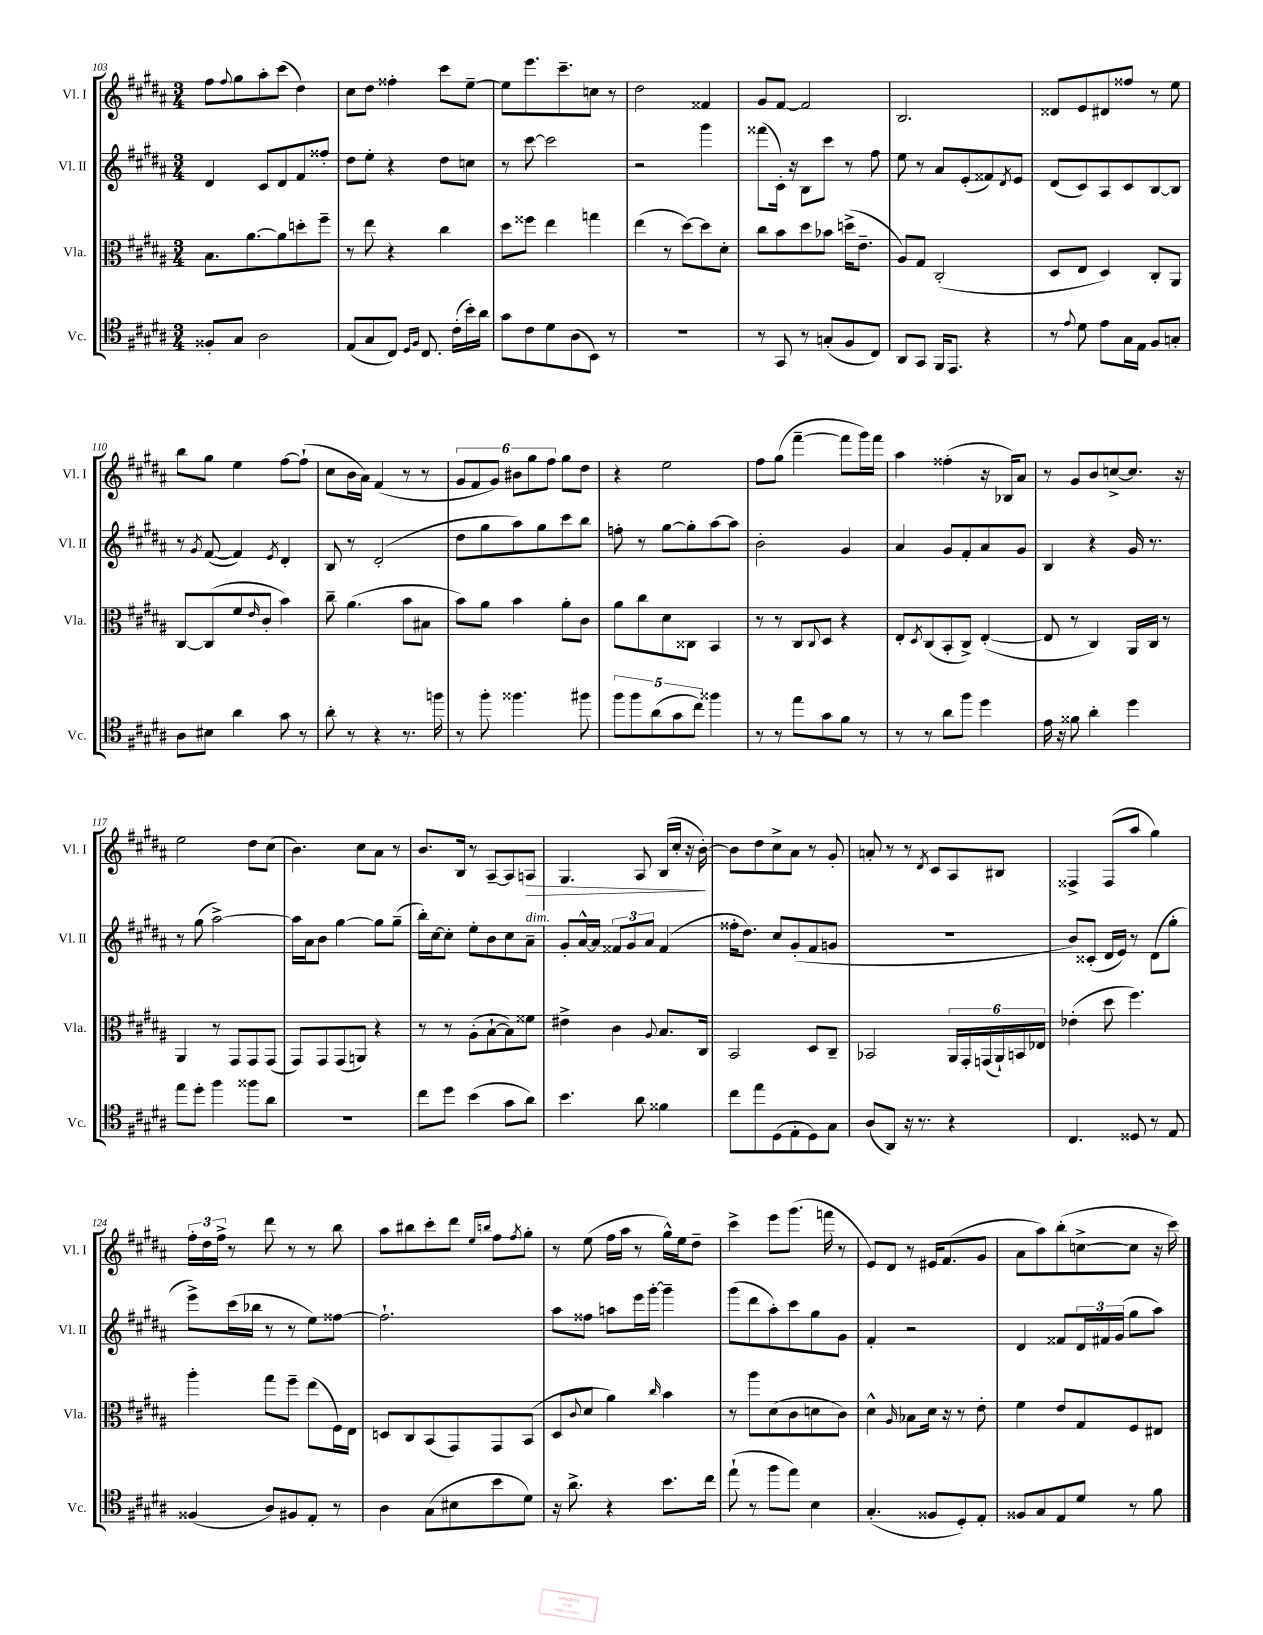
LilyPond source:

<<
\new StaffGroup <<
\new Staff = "s0" \with { instrumentName = "Vl. I" shortInstrumentName = "Vl. I" } {
    \clef treble \key b \major \numericTimeSignature \time 3/4
    fis''8 \appoggiatura { fis''8 } gis''8 ais''8-. cis'''8( dis''4) |
    cis''8 dis''8 fisis''4-. cis'''8 e''8~-- |
    e''8 e'''8. cis'''8.-- c''8 r8 |
    dis''2 fisis'4 |
    gis'8 fis'8~ fis'2 |
    b2. |
    disis'8 e'8 dis'8 fisis''8 r8 e''8 |
    b''8 gis''8 e''4 fis''8~ fis''8-!( |
    cis''8 b'16 ais'16) fis'4( r8 r8 |
    \tuplet 6/4 { gis'8 fis'8 gis'8) bis'8 gis''8 fis''8 } gis''8 dis''8 |
    r4 e''2 |
    fis''8 gis''8( fis'''4~-- fis'''8 gis'''16) fis'''16 |
    ais''4 fisis''4-.( r16 bes16) ais'8 |
    r8 gis'8 b'8 c''8~-> c''8. r16 |
    e''2 dis''8 cis''8( |
    b'4.) cis''8 ais'8 r8 |
    b'8. b16 r8 ais8~-- ais8 a8\> |
    gis4. ais8 b16( cis''16-. r16 b'16~-.\!) |
    b'8 dis''8 cis''8-> ais'8 r8 gis'8-. |
    a'8-. r8 r8 \acciaccatura { dis'8 } cis'8 ais8 bis8 |
    fisis4-> fisis8( ais''8 gis''4) |
    \tuplet 3/2 { fis''16-. dis''16 fis''16-> } r8 dis'''8 r8 r8 b''8 |
    ais''8 bis''8 cis'''8-. dis'''8 \grace { e''16 b''16 } fis''8 \acciaccatura { fis''8 } gis''8-. |
    r8 e''8( fis''16 ais''16 r8 gis''16-^) e''16 dis''8-- |
    cis'''4-> e'''8 gis'''8.( f'''16 r8 |
    e'8) dis'8 r8 eis'16 fis'8.( gis'8 |
    ais'8 ais''8) b''8-.( c''8~-> c''8 r16 cis'''16) \bar "|." |
}
\new Staff = "s1" \with { instrumentName = "Vl. II" shortInstrumentName = "Vl. II" } {
    \clef treble \key b \major \numericTimeSignature \time 3/4
    dis'4 cis'8 dis'8 fis'8 fisis''8-. |
    dis''8 e''8-. r4 dis''8 c''8 |
    r8 cis'''8~ cis'''2 |
    r2 gis'''4 |
    fisis'''8( cis'16-.) r16 b8 cis'''8 r8 fis''8 |
    e''8 r8 ais'8 e'8-.( fisis'8) \acciaccatura { dis'8 } e'8 |
    dis'8( cis'8) ais8 cis'8 b8~ b8 |
    r8 \acciaccatura { gis'8 } fis'8~( fis'4) \acciaccatura { e'8 } dis'4-. |
    b8 r8 dis'2-.( |
    dis''8 gis''8 ais''8) gis''8 cis'''8 b''8 |
    f''8-. r8 gis''8~ gis''8-. ais''8~ ais''8 |
    b'2-. gis'4 |
    ais'4 gis'8 fis'8-. ais'8 gis'8 |
    b4 r4 gis'16 r8. |
    r8 gis''8( ais''2~->) |
    ais''16 ais'16 b'8 gis''4~ gis''8 gis''8--( |
    b''16-.) cis''16~ cis''8-. e''8-. b'8 cis''8 ais'8--^\markup { \italic "dim." } |
    gis'8-. ais'16~-^ ais'16 \tuplet 3/2 { fisis'8 gis'8 ais'8 } fisis'4( |
    fisis''16-. dis''8.) cis''8 gis'8-.( fis'8 g'8 |
    R2. |
    b'8) cisis'8-.( dis'16 e'16) r8 dis'8( gis''8-. |
    e'''8->) cis'''16( bes''16 r8 r8 e''8) fisis''8~ |
    fisis''2.-! |
    ais''8 fisis''8 a''8 e'''16 gis'''16~-. gis'''4-- |
    gis'''8( dis'''8 ais''8-.) cis'''8 gis''8 gis'8 |
    fis'4-. r2 |
    dis'4 fisis'8 \tuplet 3/2 { dis'16 fis'16 gis'16( } gis''8 ais''8) \bar "|." |
}
\new Staff = "s2" \with { instrumentName = "Vla." shortInstrumentName = "Vla." } {
    \clef alto \key b \major \numericTimeSignature \time 3/4
    b8. ais'8.~ ais'8 d''8-. fis''8-- |
    r8 e''8 r4 cis''4 |
    dis''8 fisis''8 e''4 g''4 |
    e''4( r8 dis''8~) dis''8 dis'8-. |
    cis''8 b'8 dis''8 bes'8 d''16->( e'8.-- |
    ais8) gis8 cis2-.( |
    dis8 e8 dis4) cis8-. ais,8 |
    cis8~ cis8( fis'8 \grace { e'16 } cis'8-. b'4) |
    cis''8-- ais'4.( b'8 bis8 |
    b'8) ais'8 b'4 ais'8-. cis'8 |
    ais'8 cis''8 dis'8 cisis8 b,4 |
    r8 r8 cis8 \appoggiatura { cis8 } dis8 r4 |
    e8-. \acciaccatura { dis8 } cis8( b,8-. cis8->) e4~-.( |
    e8 r8 cis4) ais,16 cis16 r8 |
    ais,4 r8 gis,8 gis,8 gis,8( |
    gis,8) gis,8 gis,8( a,8) r4 |
    r8 r8 ais8-.( b8~-! b8) fisis'8 |
    eis'4-> cis'4 \appoggiatura { ais8 } b8. cis16 |
    b,2 dis8 cis8-- |
    bes,2 \tuplet 6/4 { ais,16 gis,16-. g,16( ais,16-!) b,16 ees16 } |
    ees'4-.( dis''8 fis''4.) |
    ais''4-. gis''8 fis''8-- e''8( fis16) e16 |
    d8 cis8 b,8( gis,8) gis,8 b,8( |
    dis8 \appoggiatura { cis'8 } dis'8 ais'4) \grace { cis''16 } b'4 |
    r8 ais''8 dis'8( cis'8 d'8 cis'8) |
    dis'4-^ \grace { ais16 } bes8 dis'16 r16 r8 e'8-. |
    fis'4 e'8 gis8 fis8 eis8 \bar "|." |
}
\new Staff = "s3" \with { instrumentName = "Vc." shortInstrumentName = "Vc." } {
    \clef tenor \key b \major \numericTimeSignature \time 3/4
    fisis8-. gis8 ais2 |
    e8( gis8 cis8) \grace { dis16 fis16 } cis8. cis'16-.( b'16-.) ais'16 |
    gis'8 cis'8 dis'8 ais8( b,8) r8 |
    R2. |
    r8 gis,8 r8 g8-.( fis8 cis8) |
    ais,8 gis,8 fis,16 e,8. r4 |
    r8 \appoggiatura { e'8 } dis'8 e'8 gis16 e16 fis8 g8-. |
    ais8 bis8 ais'4 gis'8 r8 |
    ais'8-. r8 r4 r8. f''16 |
    r8 fis''8-. fisis''4. fis''8 |
    \tuplet 5/4 { fis''8 fis''8 ais'8( gis'8 cis''8) } fisis''4 |
    r8 r8 e''8 gis'8 fis'8 r8 |
    r8 r8 ais'8 fis''8 dis''4 |
    e'16 r16 fisis'8 ais'4-. dis''4 |
    e''8 dis''8-. fis''4 fisis''8 ais'8 |
    R2. |
    cis''8 dis''8 b'4( gis'8 ais'8) |
    b'4. ais'8 fisis'4 |
    cis''8 e''8 dis8( e8-. dis8) gis8 |
    ais8( ais,8) r16 r8. r4 |
    cis4. disis8 r8 e8 |
    fisis4( ais8) fis8 e8-. r8 |
    ais4 gis8( bis8 b'8 dis'8) |
    r16 ais'8.-> r4 b'8. cis''16 |
    e''8-!( r8 fis''8 e''8) b4 |
    gis4.-.( fisis8 dis8-.) e8-. |
    fisis8 gis8 e8 dis'8 r8 fis'8 \bar "|." |
}
>>
>>
\layout { \context { \Score currentBarNumber = #103 } }
